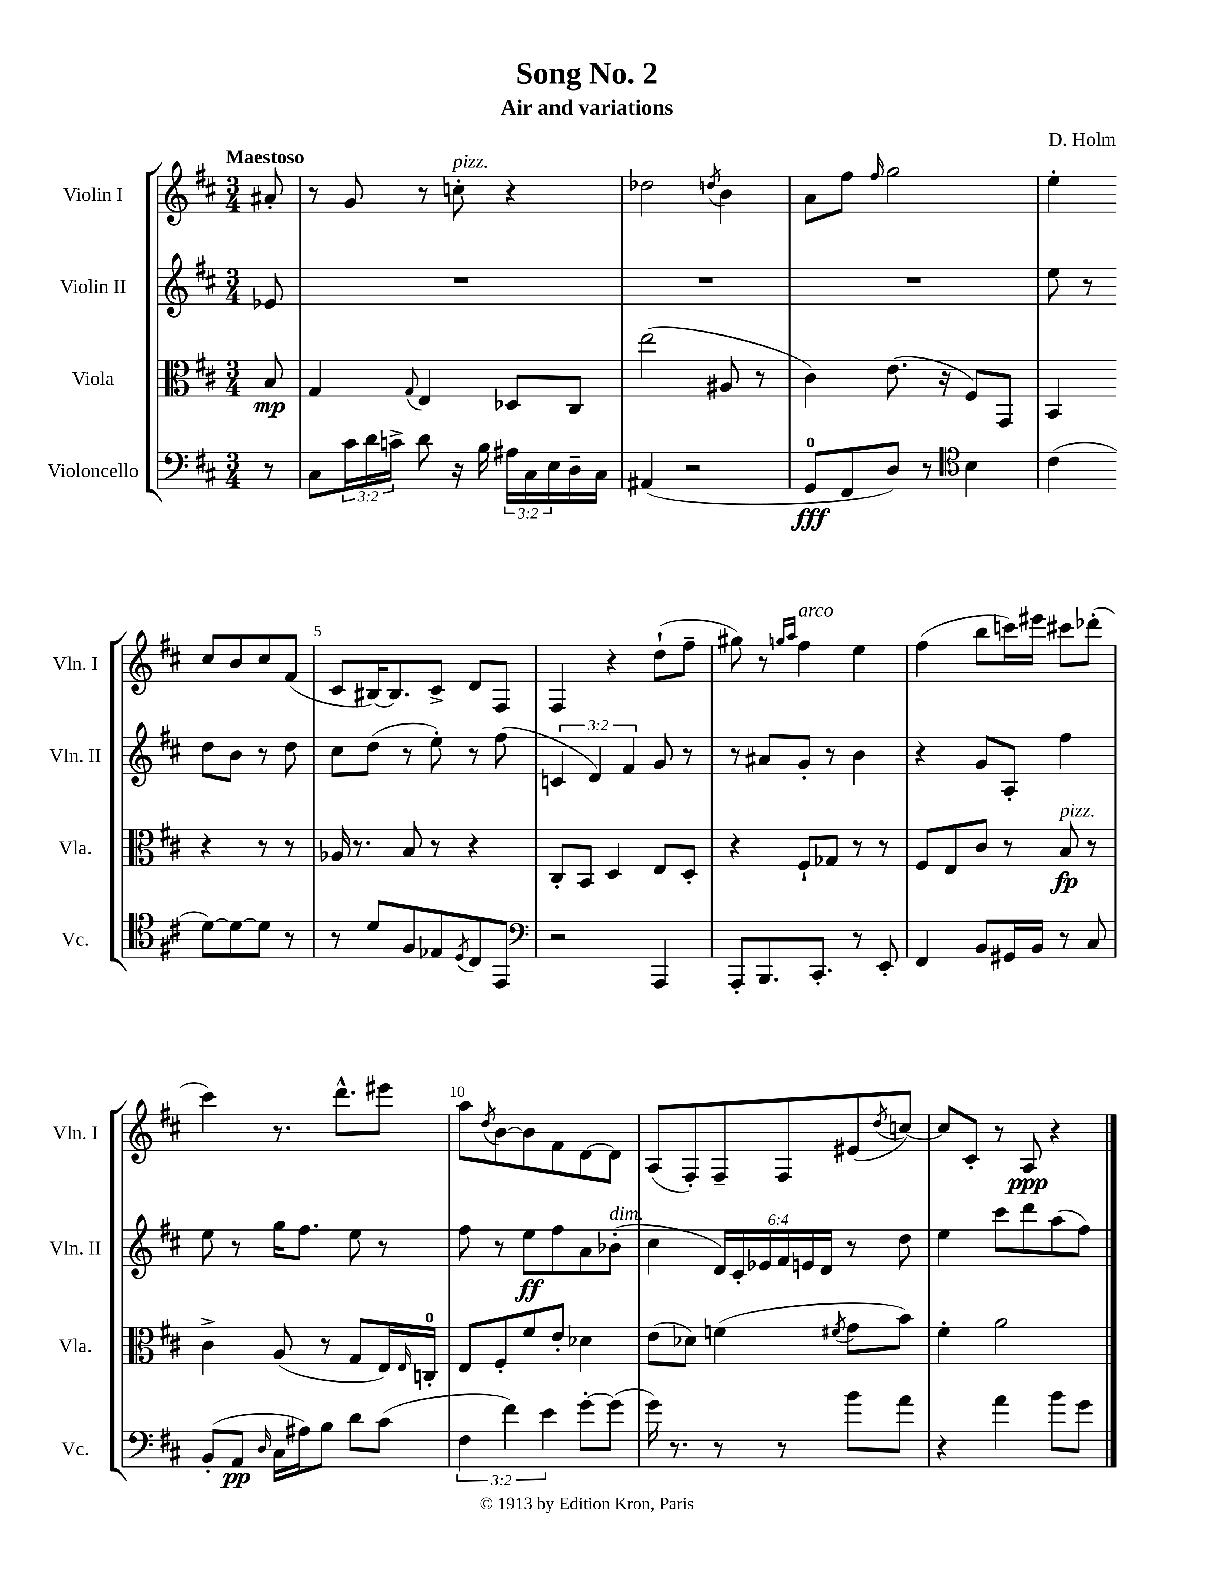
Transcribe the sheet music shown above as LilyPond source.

\header { title = "Song No. 2" composer = "D. Holm" subtitle = "Air and variations" }
<<
\new StaffGroup <<
\new Staff = "s0" \with { instrumentName = "Violin I" shortInstrumentName = "Vln. I" } {
    \clef treble \key d \major \numericTimeSignature \time 3/4 \partial 8 \tempo "Maestoso"
    ais'8-. |
    r8 g'8 r8 c''8-.^\markup { \italic "pizz." } r4 |
    des''2 \acciaccatura { d''8 } b'4 |
    a'8 fis''8 \grace { fis''16 } g''2 |
    e''4-. cis''8 b'8 cis''8 fis'8( |
    cis'8 bis16~) bis8. cis'8-> d'8 fis8 |
    fis4 r4 d''8-!( fis''8-- |
    gis''8) r8 \grace { g''16 a''16 } fis''4^\markup { \italic "arco" } e''4 |
    fis''4( b''8 c'''16) eis'''16 cis'''8 des'''8-.( |
    cis'''4) r8. d'''8.-^ eis'''8 |
    a''8 \acciaccatura { d''8 } b'8~ b'8 fis'8 d'8~ d'8 |
    a8( fis8-.) fis8-- fis8 eis'8( \acciaccatura { d''8 } c''8~) |
    c''8 cis'8-. r8 a8\ppp r4 \bar "|." |
}
\new Staff = "s1" \with { instrumentName = "Violin II" shortInstrumentName = "Vln. II" } {
    \clef treble \key d \major \numericTimeSignature \time 3/4 \override Staff.TupletNumber.text = #tuplet-number::calc-fraction-text \partial 8
    ees'8 |
    R2. |
    R2. |
    R2. |
    e''8 r8 d''8 b'8 r8 d''8 |
    cis''8 d''8( r8 e''8-.) r8 fis''8( |
    \tuplet 3/2 { c'4 d'4) fis'4 } g'8 r8 |
    r8 ais'8 g'8-. r8 b'4 |
    r4 g'8 a8-. fis''4 |
    e''8 r8 g''16 fis''8. e''8 r8 |
    fis''8 r8 e''8\ff fis''8 a'8 bes'8-.^\markup { \italic "dim." }( |
    cis''4 \tuplet 6/4 { d'16) cis'16-. ees'16 fis'16 e'16 d'16 } r8 d''8 |
    e''4 cis'''8 d'''8 a''8( fis''8) \bar "|." |
}
\new Staff = "s2" \with { instrumentName = "Viola" shortInstrumentName = "Vla." } {
    \clef alto \key d \major \numericTimeSignature \time 3/4 \partial 8
    b8\mp |
    g4 \appoggiatura { g8 } e4 des8 cis8 |
    e''2( ais8 r8 |
    cis'4) e'8.( r16 fis8) g,8 |
    b,4 r4 r8 r8 |
    aes16 r8. b8 r8 r4 |
    cis8-. b,8 d4 e8 d8-. |
    r4 fis8-! ges8 r8 r8 |
    fis8 e8 cis'8 r8 b8\fp^\markup { \italic "pizz." } r8 |
    cis'4-> a8( r8 g8 e16) \grace { e16 } c16-0-. |
    e8 fis8-. fis'8 e'8-. des'4 |
    e'8( des'8) f'4( \acciaccatura { fis'8 } g'8 b'8) |
    fis'4-. a'2 \bar "|." |
}
\new Staff = "s3" \with { instrumentName = "Violoncello" shortInstrumentName = "Vc." } {
    \clef bass \key d \major \numericTimeSignature \time 3/4 \override Staff.TupletNumber.text = #tuplet-number::calc-fraction-text \partial 8
    r8 |
    cis8 \tuplet 3/2 { cis'16 d'16 c'16-> } d'8 r16 b16 \tuplet 3/2 { ais16 cis16 e16 } d16-- cis16 |
    ais,4( r2 |
    g,8-0\fff fis,8 d8) r8 \clef tenor b4 |
    cis'4( d'8~) d'8~ d'8 r8 |
    r8 d'8 fis8 ees8 \acciaccatura { d8 } cis8 e,8 |
    \clef bass r2 a,,4 |
    a,,8-. b,,8. cis,8.-. r8 e,8-. |
    fis,4 b,8 gis,16 b,16 r8 cis8 |
    b,8-.( a,8\pp \grace { d16 } cis16 ais16) b8 d'8 cis'8( |
    \tuplet 3/2 { fis4 fis'4) e'4 } g'8~-. g'8( |
    g'16) r8. r8 r8 b'8 a'8 |
    r4 a'4 b'8 g'8 \bar "|." |
}
>>
>>
\layout { \context { \Score \override BarNumber.break-visibility = ##(#f #t #t) barNumberVisibility = #(every-nth-bar-number-visible 5) } }
